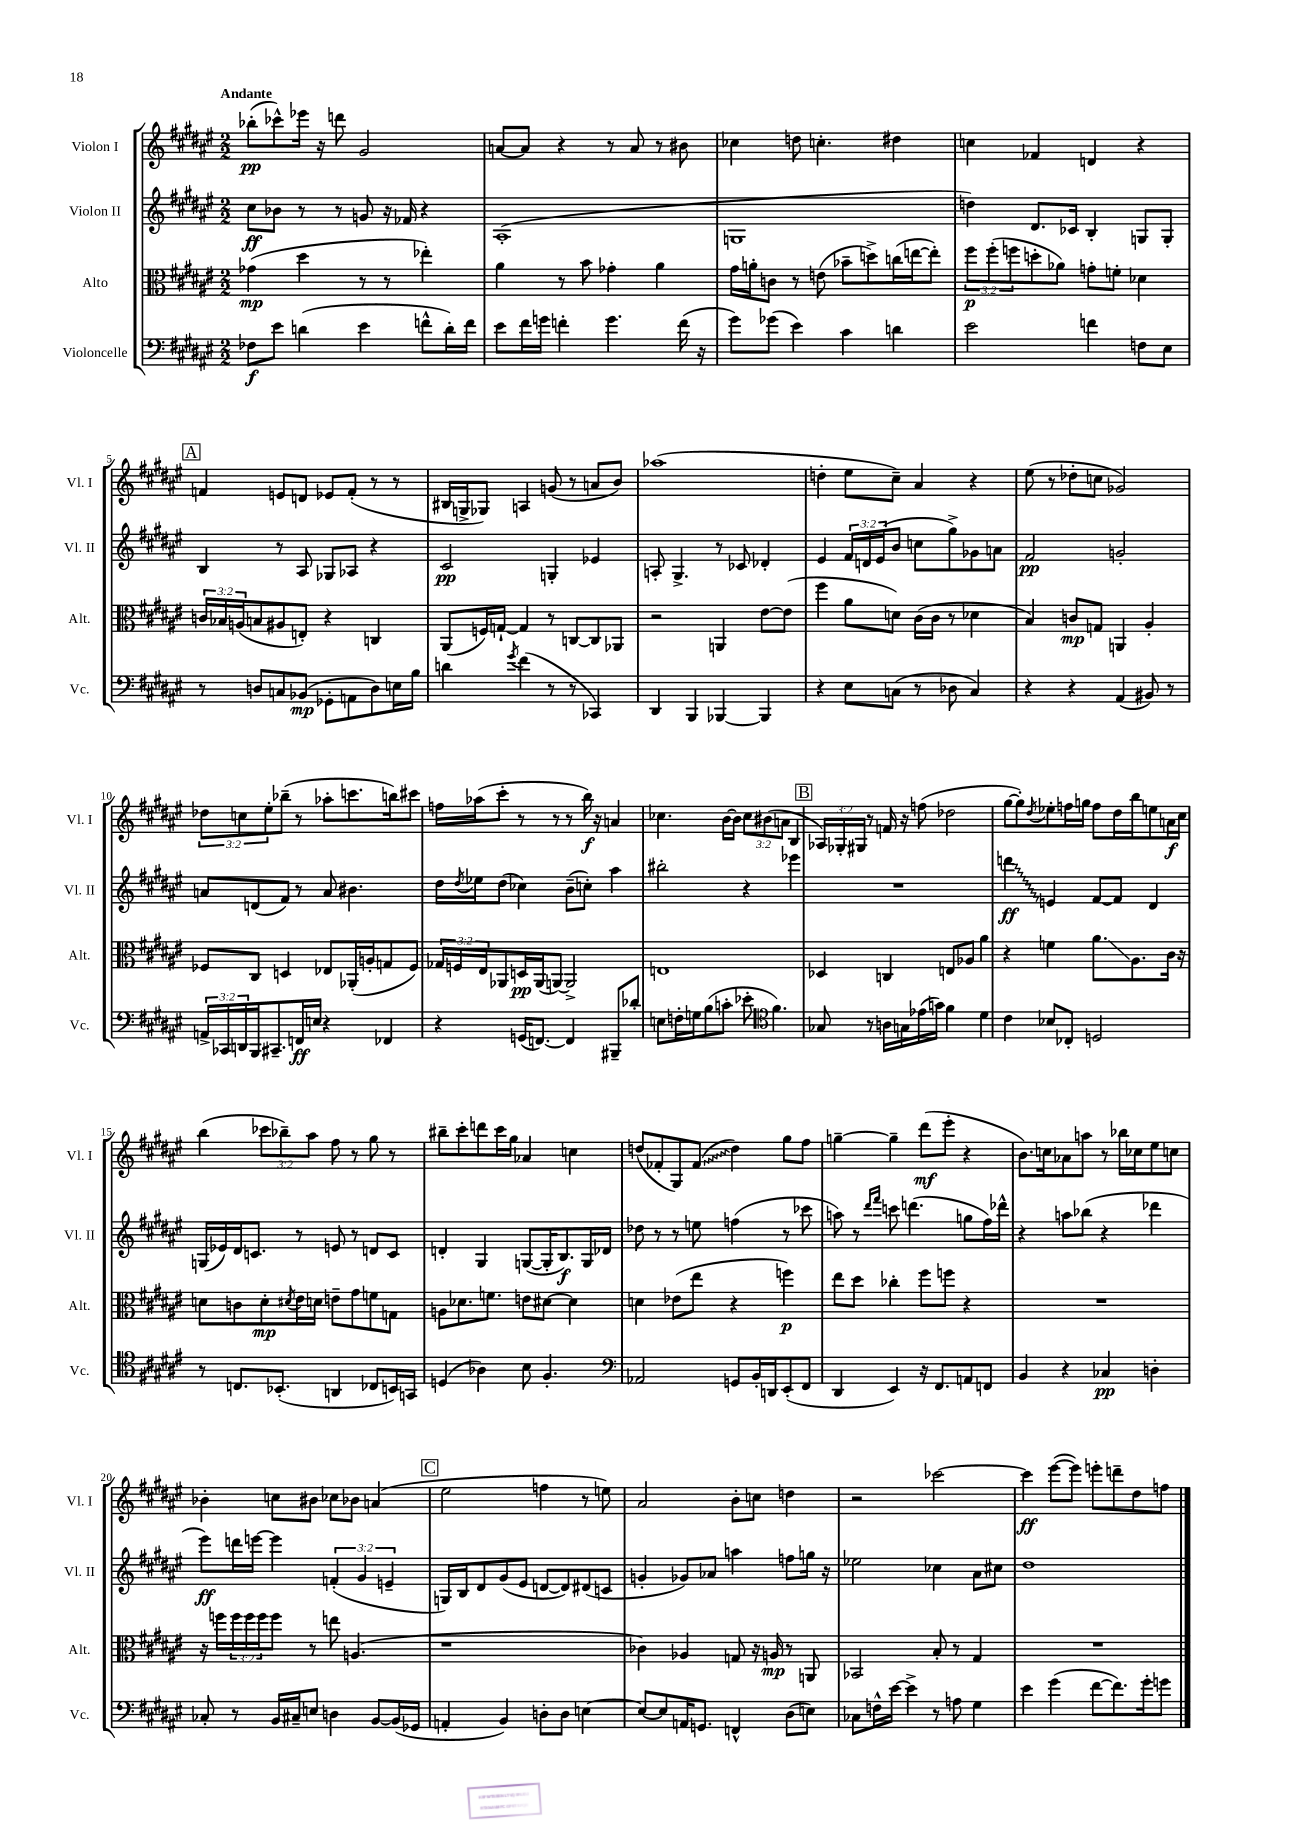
<<
\new StaffGroup <<
\new Staff = "s0" \with { instrumentName = "Violon I" shortInstrumentName = "Vl. I" } {
    \clef treble \key fis \major \numericTimeSignature \time 2/2 \override Staff.TupletNumber.text = #tuplet-number::calc-fraction-text \tempo "Andante"
    bes''8-.\pp( ces'''8-^) ees'''16 r16 d'''8 gis'2 |
    a'8~ a'8 r4 r8 a'8 r8 bis'8 |
    ces''4 d''8 c''4.-. dis''4 |
    c''4 fes'4 d'4 r4 |
    \mark \markup { \box "A" } f'4 e'8 d'8 ees'8 f'8-.( r8 r8 |
    bis16 g16-> ges8) a4 g'8( r8 a'8 b'8) |
    aes''1( |
    d''4-. eis''8 cis''8--) ais'4 r4 |
    eis''8( r8 des''8-. c''8 ges'2) |
    \tuplet 3/2 { des''8 c''8 eis''8-. } bes''8--( r8 aes''8-. c'''8. b''16) cis'''8 |
    f''16 aes''16( cis'''8-. r8 r8 r8 b''16\f) r16 a'4 |
    ces''4. b'16~ b'16 \tuplet 3/2 { ces''8 bis'8( a'8 } b4 |
    \mark \markup { \box "B" } \tuplet 3/2 { aes16) ges16-. gis16 } r8 f'16 r16 f''8( des''2 |
    gis''8~ gis''8-.) \acciaccatura { dis''8 } ees''8-. f''16 g''16 f''8 dis''16 b''16 e''8 a'16\f cis''16 |
    b''4( \tuplet 3/2 { ces'''8 bes''8--) ais''8 } fis''8 r8 gis''8 r8 |
    bis''8-- cis'''8-. d'''8 cis'''16 gis''16 aes'4 c''4 |
    d''8( fes'8-. gis8) \once \override Glissando.style = #'zigzag fes'8\glissando( d''4) gis''8 fis''8 |
    g''4~-- g''4-- dis'''8\mf( eis'''8-. r4 |
    b'8.) c''16 aes'8 a''8 r8 bes''16 ces''16 eis''8 c''8 |
    bes'4-. c''8 bis'8 ces''8 bes'8 a'4( |
    \mark \markup { \box "C" } eis''2 f''4 r8 e''8) |
    ais'2 b'8-. c''8 d''4 |
    r2 ces'''2~ |
    ces'''4\ff eis'''8~( eis'''8) e'''8-. d'''8-- dis''8 f''8 \bar "|." |
}
\new Staff = "s1" \with { instrumentName = "Violon II" shortInstrumentName = "Vl. II" } {
    \clef treble \key fis \major \numericTimeSignature \time 2/2 \override Staff.TupletNumber.text = #tuplet-number::calc-fraction-text
    cis''8\ff bes'8 r8 r8 g'8 r16 fes'16 r4 |
    ais1-.( |
    g1 |
    d''4) dis'8. ces'16 b4-. g8 g8-. |
    \mark \markup { \box "A" } b4 r8 ais8 ges8 aes8 r4 |
    cis'2\pp g4-. ees'4 |
    a8-. gis4.-> r8 ces'8 des'4-. |
    eis'4 \tuplet 3/2 { fis'16 d'16 eis'16( } b'8 c''8 gis''8->) ges'8 a'8 |
    fis'2\pp g'2-. |
    a'8 d'8( fis'8) r8 a'8 bis'4. |
    dis''16 \acciaccatura { dis''8 } ees''16 dis''8( ces''4) b'8--( c''8-.) ais''4 |
    bis''2-. r4 ees'''4 |
    \mark \markup { \box "B" } R1 |
    \once \override Glissando.style = #'zigzag d'''4\glissando\ff e'4 fis'8~ fis'8 dis'4 |
    g16( ees'16) dis'16 c'8. r8 e'8 r8 d'8 c'8 |
    d'4-. gis4 g8~( g16-. b8.\f) g16 des'16 |
    des''8 r8 r8 e''8 f''4( r8 ces'''8 |
    a''8) r8 \grace { dis'''16 fis'''16 } c'''8 d'''4.( g''8 fis''16) des'''16-^ |
    r4 a''8 bes''8( r4 des'''4 |
    eis'''8\ff) d'''16 e'''16~ e'''4 \tuplet 3/2 { f'4-.( gis'4 e'4-- } |
    \mark \markup { \box "C" } g16) b16 dis'8 gis'8( eis'8 d'8~ d'8) dis'8( c'8 |
    g'4-. ges'8) aes'8 a''4 f''8 g''16 r16 |
    ees''2 ces''4 ais'8 cis''8 |
    dis''1 \bar "|." |
}
\new Staff = "s2" \with { instrumentName = "Alto" shortInstrumentName = "Alt." } {
    \clef alto \key fis \major \numericTimeSignature \time 2/2 \override Staff.TupletNumber.text = #tuplet-number::calc-fraction-text
    ges'4\mp( dis''4 r8 r8 ees''4-.) |
    ais'4 r8 b'8 ges'4-. ais'4 |
    gis'16 a'16-. c'8 r8 e'8( bes'8-- d''8->) c''16( e''16~ e''8-.) |
    \tuplet 3/2 { fis''8\p fis''8-.( f''8 } d''8-. aes'8) g'8-. f'8-. des'4 |
    \mark \markup { \box "A" } \tuplet 3/2 { c'16 bes16 a16( } b8 ais8 e8-.) r4 c4 |
    ais,8( f16) g16~-! g4 r8 c8~ c8 aes,8 |
    r2 a,4 eis'8~ eis'8( |
    fis''4 ais'8 d'8) cis'16( cis'16 r8 des'4 |
    b4) c'8\mp g8 a,4 ais4-. |
    fes8 cis8 d4 ees8 aes,16-.( a16-. g8 fes8) |
    \tuplet 3/2 { ges16 f16 eis16 } aes,8 d16\pp aes,16( a,8~) a,2-> |
    e1 |
    \mark \markup { \box "B" } des4 c4 e8 aes8 ais'4 |
    r4 f'4 ais'8.\glissando ais8. cis'16 r16 |
    d'8 c'8 d'8-.\mp \acciaccatura { dis'8 } eis'16 d'16 e'8-- gis'8 f'8 g8 |
    a8 des'8. f'8. e'8 dis'8~ dis'4 |
    d'4 ees'8( eis''8 r4 f''4\p) |
    eis''8 dis''8 ces''4-. fis''8 f''8 r4 |
    R1 |
    r16 f''16 \tuplet 3/2 { f''16 f''16 f''16 } f''8 r8 e''8 a4.( |
    \mark \markup { \box "C" } r1 |
    ces'4) aes4 g8 r16 a16\mp r8 a,8 |
    bes,2 b8-. r8 gis4 |
    R1 \bar "|." |
}
\new Staff = "s3" \with { instrumentName = "Violoncelle" shortInstrumentName = "Vc." } {
    \clef bass \key fis \major \numericTimeSignature \time 2/2 \override Staff.TupletNumber.text = #tuplet-number::calc-fraction-text
    fes8\f eis'8 d'4( eis'4 f'8-^ d'16-.) f'16 |
    eis'8 fis'16 g'16 f'4-. g'4. f'16( r16 |
    gis'8) ges'8( eis'4) cis'4 d'4 |
    eis'2 f'4 f8 eis8 |
    \mark \markup { \box "A" } r8 d8 c8 bes,8\mp( ges,8-. a,8 d8) e16 b16 |
    d'4 \acciaccatura { gis'8 } fis'4( r8 r8 ces,4) |
    dis,4 b,,4 bes,,4~ bes,,4 |
    r4 eis8 c8( r8 des8 c4) |
    r4 r4 ais,4( bis,8) r8 |
    \tuplet 3/2 { a,16-> ces,16 d,16 } b,,16 cis,8.-- f,16\ff e16 r4 fes,4 |
    r4 g,16( f,8.~) f,4 bis,,8-- des'8-. |
    e8 f16-. g16 b8( c'8-. ees'8-. \clef tenor fis'4.) |
    \mark \markup { \box "B" } ges8 r8 a16 g16 ees'16( g'16) fis'4 dis'4 |
    cis'4 bes8 ces8-. d2 |
    r8 c8. bes,8.-.( a,4 ces8 b,16) g,16 |
    d4( aes4) b8 fis4.-. |
    \clef bass aes,2 g,8 b,16-. d,16 eis,8-.( fis,8 |
    dis,4 eis,4) r16 fis,8. a,8 f,8 |
    b,4 r4 ces4\pp d4-. |
    ces8-. r8 b,16 cis16-- e8 d4 b,8~ b,16( ges,16 |
    \mark \markup { \box "C" } a,4-. b,4) d8-. d8 e4~ |
    e8~ e8 a,16 g,8. f,4-^ dis8( e8) |
    ces8 f16-^ eis'16~ eis'4-> r8 a8 gis4 |
    eis'4 gis'4( fis'8~ fis'8.) gis'16-. g'8 \bar "|." |
}
>>
>>
